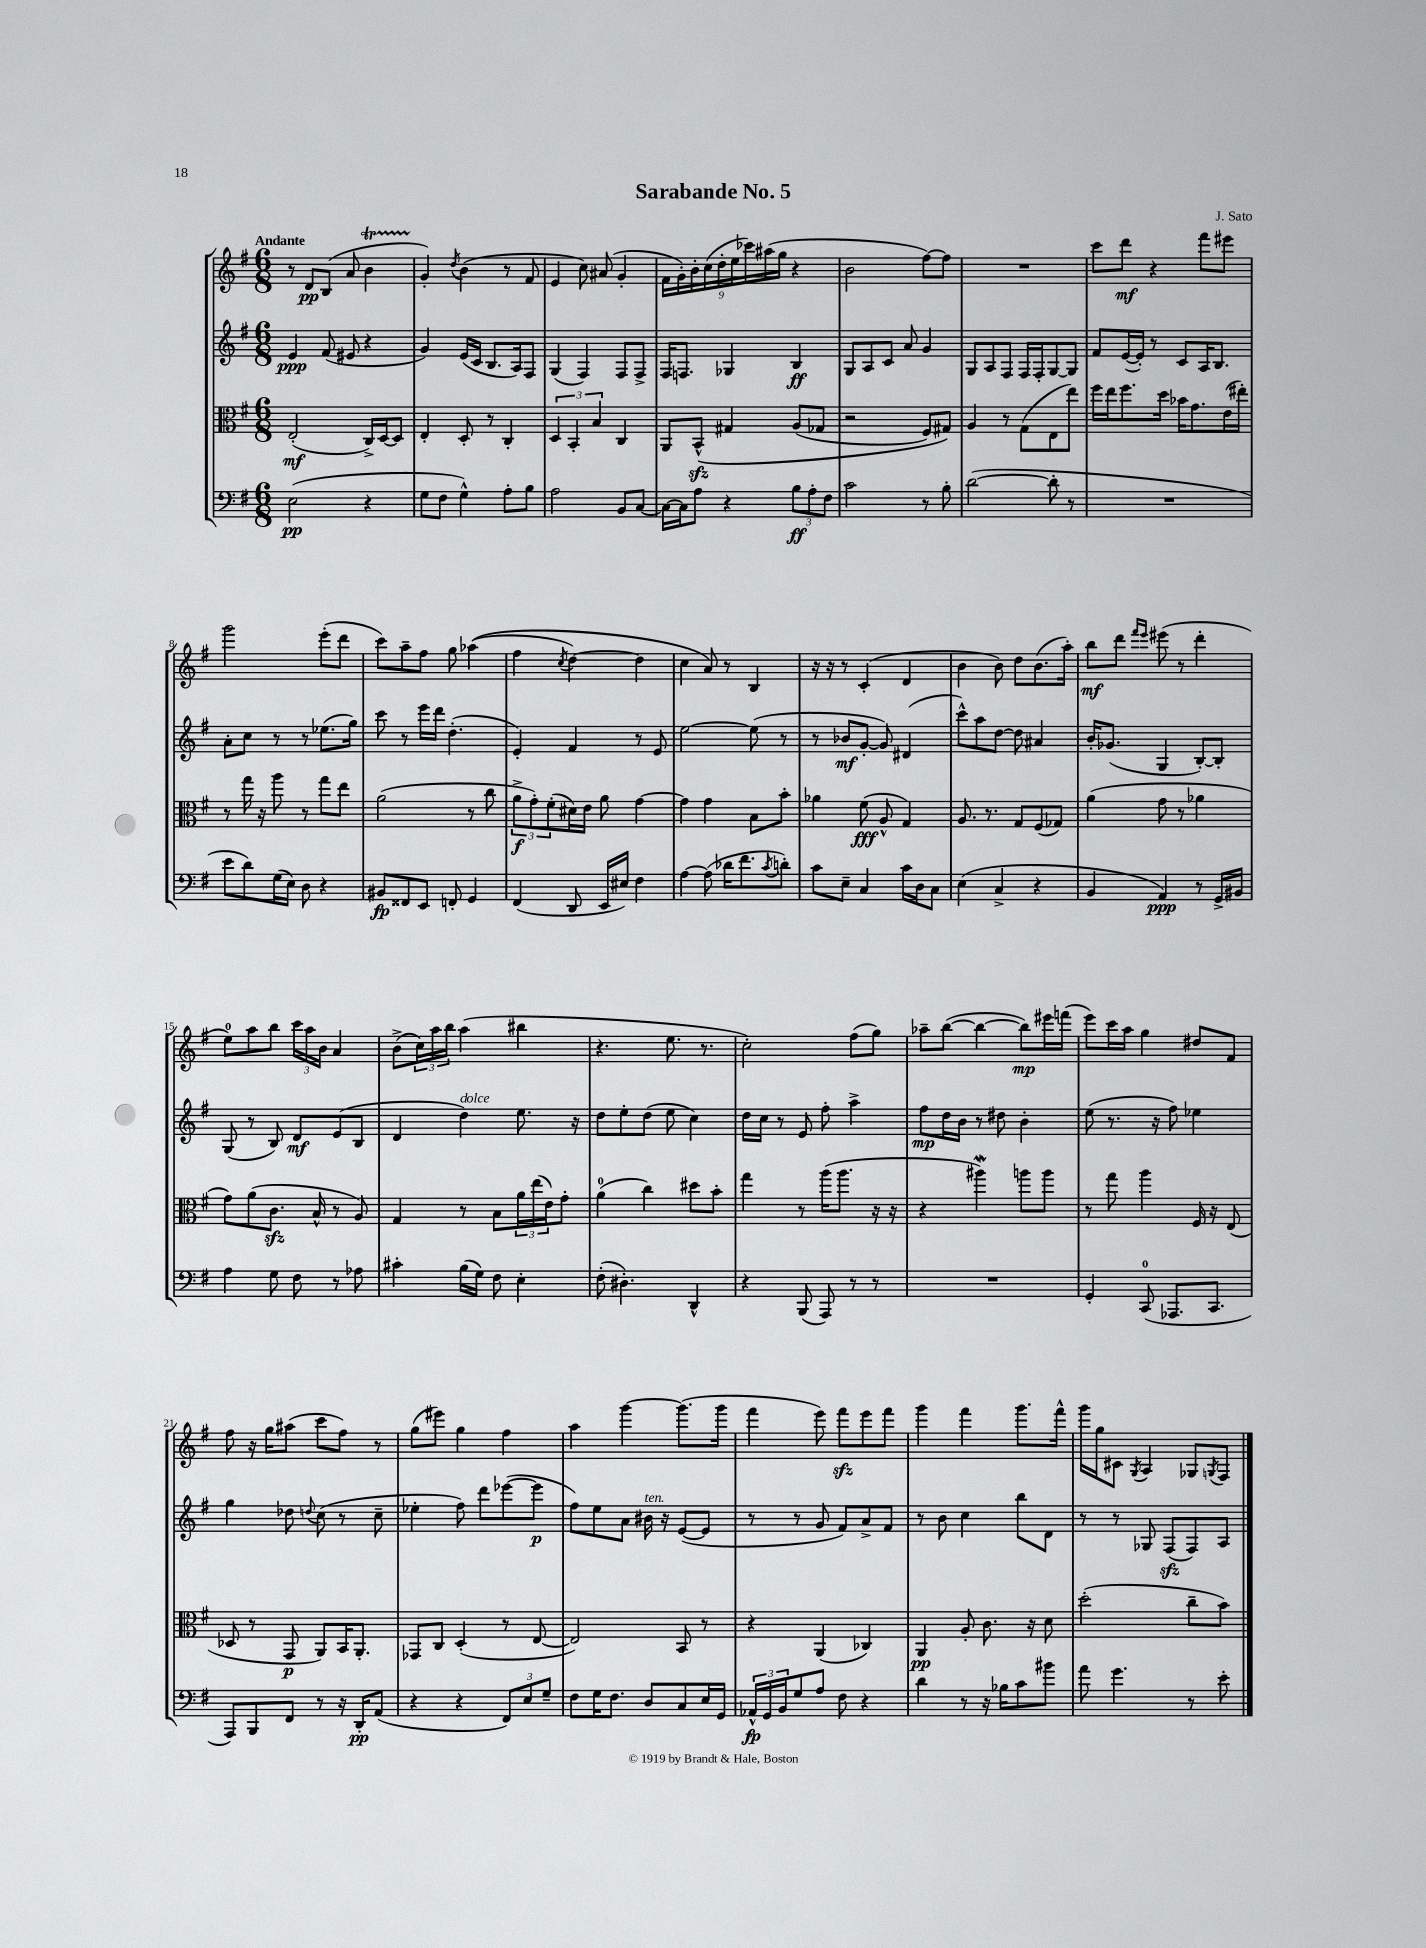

**kern	**dynam	**kern	**dynam	**kern	**dynam	**kern	**dynam
*part4	*part4	*part3	*part3	*part2	*part2	*part1	*part1
*staff4	*staff4	*staff3	*staff3	*staff2	*staff2	*staff1	*staff1
*clefF4	*	*clefC3	*	*clefG2	*	*clefG2	*
*k[f#]	*	*k[f#]	*	*k[f#]	*	*k[f#]	*
*M6/8	*	*M6/8	*	*M6/8	*	*M6/8	*
=1	=1	=1	=1	=1	=1	=1	=1
!	!	!	!	!	!	!LO:TX:a:B:t=Andante	!
(2E\	pp	(2E'/	mf	4e/	ppp	8r	.
.	.	.	.	.	.	8d/L	pp
.	.	.	.	(8f#/	.	(8B/J	.
.	.	.	.	8e#X/	.	8a/	.
4r	.	16C^/LL)	.	4r	.	4bt\	.
.	.	[16D/J	.	.	.	.	.
.	.	8D/J]	.	.	.	.	.
=2	=2	=2	=2	=2	=2	=2	=2
8G\L	.	4E'/	.	4g/)	.	4g'/)	.
8F#\J	.	.	.	.	.	.	.
.	.	.	.	.	.	8qdd/	.
4G^^\)	.	8D'/	.	(16e/LL	.	(4b\	.
.	.	.	.	16c/JJ	.	.	.
.	.	8r	.	8.B/L	.	.	.
8A'\L	.	4C'/	.	.	.	8r	.
.	.	.	.	16A/k)	.	.	.
8B\J	.	.	.	8F#/J	.	8f#/	.
=3	=3	=3	=3	=3	=3	=3	=3
2A\	.	6D/	.	(4G/	.	4e/	.
.	.	6BB'/	.	.	.	.	.
.	.	.	.	4F#/)	.	8cc\)	.
.	.	6B/	.	.	.	.	.
.	.	.	.	.	.	(8a#X/	.
8BB/L	.	4C/	.	8F#/L	.	4g'/	.
[8C/J	.	.	.	8F#^/J	.	.	.
=4	=4	=4	=4	=4	=4	=4	=4
16C\LL_	.	8AA/L	.	16F#/KL	.	18f#\LL	.
.	.	.	.	.	.	18g'\)	.
16C\J]	.	.	.	8.Fn/J	.	.	.
.	.	.	.	.	.	18b'\	.
8A\J	.	(8BBzz^^/J	.	.	.	.	.
.	.	.	.	.	.	(18cc\	.
.	.	.	.	.	.	18dd'\	.
4r	.	4G#X/	.	4G-X/	.	.	.
.	.	.	.	.	.	18ee\	.
.	.	.	.	.	.	18ccc-X\)	.
.	.	.	.	.	.	(18aa#X\	.
.	.	.	.	.	.	18gg\JJ	.
12B\L	ff	(8A/L	.	4B/	ff	4r	.
12A'\	.	.	.	.	.	.	.
.	.	8G-X/J	.	.	.	.	.
12F#\J	.	.	.	.	.	.	.
=5	=5	=5	=5	=5	=5	=5	=5
2c\	.	2r	.	8G/L	.	2b\	.
.	.	.	.	8A/	.	.	.
.	.	.	.	8c/J	.	.	.
.	.	.	.	8a/	.	.	.
8r	.	8F#/L)	.	4g/	.	[8ff#\L)	.
8B'\	.	8G#X/J)	.	.	.	8ff#\J]	.
=6	=6	=6	=6	=6	=6	=6	=6
([2d\	.	4A/	.	8G/L	.	2.r	.
.	.	.	.	8A/	.	.	.
.	.	8r	.	8F#/J	.	.	.
.	.	(8G\L	.	16F#/LL	.	.	.
.	.	.	.	16F#'/J	.	.	.
8d'\]	.	8E\	.	[8G/	.	.	.
8r	.	8ee\J)	.	8G/J]	.	.	.
=7	=7	=7	=7	=7	=7	=7	=7
2.r	.	16ff#\LL	.	8f#/L	.	8ccc\L	.
.	.	16ee\J	.	.	.	.	.
.	.	8.ff#\	.	([16e/L	.	8ddd\J	mf
.	.	.	.	16e'/JJ])	.	.	.
.	.	.	.	8r	.	4r	.
.	.	16dd\Jk	.	.	.	.	.
.	.	16b-X\KL	.	8c/L	.	.	.
.	.	8.g\	.	.	.	.	.
.	.	.	.	16A/K	.	8fff#\L	.
.	.	.	.	8.B/J	.	.	.
.	.	(16e\L	.	.	.	8eee#X\J	.
.	.	16ee#X'\JJ)	.	.	.	.	.
!!LO:LB:g=z
=8	=8	=8	=8	=8	=8	=8	=8
8e\L	.	8r	.	8a'\L	.	2ggg\	.
8d\)	.	16gg\	.	8cc\J	.	.	.
.	.	16r	.	.	.	.	.
(16G\L	.	8aa\	.	8r	.	.	.
16E\JJ)	.	.	.	.	.	.	.
8D\	.	8r	.	8r	.	.	.
4r	.	8gg\L	.	(8.ee-X\L	.	(8eee'\L	.
.	.	8ee\J	.	.	.	8ddd\J	.
.	.	.	.	16gg\Jk)	.	.	.
=9	=9	=9	=9	=9	=9	=9	=9
8BB#X/L	fp	(2a\	.	8ccc\	.	8ccc\L)	.
8FF##X/	.	.	.	8r	.	8aa~\	.
8EE/J	.	.	.	16eee\LL	.	8ff#\J	.
.	.	.	.	16ddd\JJ	.	.	.
8FFn'/	.	.	.	(4.dd'\	.	8gg\	.
4GG/	.	8r	.	.	.	((4aa-X\	.
.	.	8cc\	.	.	.	.	.
=10	=10	=10	=10	=10	=10	=10	=10
(4FF#/	.	12a^\L	f	4e'/)	.	4ff#\	.
.	.	12g'\)	.	.	.	.	.
.	.	(12f#'\	.	.	.	.	.
.	.	.	.	.	.	8qcc/	.
8DD/	.	16d#X\L)	.	4f#/	.	[4dd\)	.
.	.	16e\JJ	.	.	.	.	.
16EE/LL	.	8a\	.	.	.	.	.
16E#X/JJ)	.	.	.	.	.	.	.
4F#\	.	[4g\	.	8r	.	4dd\]	.
.	.	.	.	8e/	.	.	.
=11	=11	=11	=11	=11	=11	=11	=11
[4A\	.	4g\]	.	[2ee\	.	4cc\	.
(8A\]	.	4g\	.	.	.	8a/)	.
16d-X\KL	.	.	.	.	.	8r	.
8.f#\	.	.	.	.	.	.	.
.	.	8B\L	.	(8ee\]	.	4B/	.
8qc/	.	.	.	.	.	.	.
8dn'\J)	.	8b'\J	.	8r	.	.	.
=12	=12	=12	=12	=12	=12	=12	=12
8c\L	.	4a-X\	.	8r	.	16r	.
.	.	.	.	.	.	16r	.
8E~\J	.	.	.	8b-X/L	mf	8r	.
4C/	.	(8f#\	fff	[8g'/J	.	(4c'/	.
.	.	8A^^/	.	8g/])	.	.	.
16c\LL	.	4G/)	.	(4d#X/	.	4d/	.
16D\J	.	.	.	.	.	.	.
8C\J	.	.	.	.	.	.	.
=13	=13	=13	=13	=13	=13	=13	=13
(4E\	.	8.A/	.	8ccc^^\L)	.	4b\	.
.	.	.	.	8aa\	.	.	.
.	.	8.r	.	.	.	.	.
4C^/	.	.	.	[8dd\J	.	8b\)	.
.	.	8G/L	.	8dd\]	.	8dd\L	.
4r	.	(8F#/	.	4a#X/	.	(8.b\	.
.	.	8G-X/J)	.	.	.	.	.
.	.	.	.	.	.	16aa'\Jk)	.
=14	=14	=14	=14	=14	=14	=14	=14
4BB/	.	(4a\	.	16b'/KL	.	8bb\L	mf
.	.	.	.	(8.g-X/J	.	.	.
.	.	.	.	.	.	8ddd\J	.
.	.	.	.	.	.	16qqfff#/LL	.
.	.	.	.	.	.	16qqeee/JJ	.
4AA/)	ppp	8g\	.	4G/	.	(8eee#X\	.
.	.	8r	.	.	.	8r	.
8r	.	4a-X\	.	[8B'/L)	.	4ddd'\	.
16GG^/LL	.	.	.	8B'/J]	.	.	.
16BB#X/JJ	.	.	.	.	.	.	.
!!LO:LB:g=z
=15	=15	=15	=15	=15	=15	=15	=15
4A\	.	8g\L)	.	(8G/	.	8ee\L)	.
.	.	(8a\	.	8r	.	8aa\	.
8G\	.	8.czz\J	.	8B/)	.	8bb\J	.
8F#\	.	.	.	8d/L	mf	24ccc\LL	.
.	.	.	.	.	.	24aa\	.
.	.	16B^^/	.	.	.	.	.
.	.	.	.	.	.	24b\JJ	.
8r	.	8r	.	(8e/	.	4a/	.
8A-X\	.	8A/)	.	8B/J	.	.	.
=16	=16	=16	=16	=16	=16	=16	=16
4c#X'\	.	4G/	.	4d/	.	(8b^\L	.
.	.	.	.	.	.	24cc\L)	.
.	.	.	.	.	.	24aa\	.
.	.	.	.	.	.	24bb\JJ	.
!	!	!	!	!LO:TX:a:i:t=dolce	!	!	!
(16B\LL	.	8r	.	4dd\)	.	(4aa\	.
16G\JJ)	.	.	.	.	.	.	.
8F#\	.	8B\L	.	.	.	.	.
4E'\	.	24a\L	.	8.ee\	.	4bb#X\	.
.	.	(24ee\	.	.	.	.	.
.	.	24e\J)	.	.	.	.	.
.	.	8g'\J	.	.	.	.	.
.	.	.	.	16r	.	.	.
=17	=17	=17	=17	=17	=17	=17	=17
(8F#'\	.	(4a\	.	8dd\L	.	4.r	.
4.D#X'\)	.	.	.	8ee'\	.	.	.
.	.	4cc\)	.	(8dd\J	.	.	.
.	.	.	.	8ee\	.	8.ee\	.
4DD^^/	.	8dd#X\L	.	4cc\)	.	.	.
.	.	.	.	.	.	8.r	.
.	.	8b'\J	.	.	.	.	.
=18	=18	=18	=18	=18	=18	=18	=18
4r	.	4gg\	.	16dd\LL	.	2cc'\)	.
.	.	.	.	16cc\JJ	.	.	.
.	.	.	.	8r	.	.	.
(8BBB/	.	8r	.	8e/	.	.	.
8AAA/)	.	(16aa\KL	.	8ff#'\	.	.	.
.	.	8.aa\J	.	.	.	.	.
8r	.	.	.	4aa^\	.	(8ff#\L	.
8r	.	16r	.	.	.	8gg\J)	.
.	.	16r	.	.	.	.	.
=19	=19	=19	=19	=19	=19	=19	=19
2.r	.	4r	.	8ff#\L	mp	8aa-X~\L	.
.	.	.	.	16dd\L	.	([8bb\J	.
.	.	.	.	16b\JJ	.	.	.
.	.	4aa#XW\)	.	8r	.	4bb\_	.
.	.	.	.	8dd#X\	.	.	.
.	.	8aan\L	.	4b'\	.	8bb\L])	mp
.	.	8aa\J	.	.	.	16eee#X\L	.
.	.	.	.	.	.	(16fffn\JJ	.
=20	=20	=20	=20	=20	=20	=20	=20
4GG'/	.	8r	.	(8ee\	.	8eee\L)	.
.	.	8gg\	.	8.r	.	16ccc\L	.
.	.	.	.	.	.	16aa\JJ	.
(8CC/	.	4aa\	.	.	.	4gg\	.
.	.	.	.	16r	.	.	.
8.AAA-X/L	.	.	.	8ff#\)	.	.	.
.	.	16F#/	.	4ee-X\	.	8dd#X/L	.
8.CC/J	.	16r	.	.	.	.	.
.	.	(8E/	.	.	.	8f#/J	.
!!LO:LB:g=z
=21	=21	=21	=21	=21	=21	=21	=21
8AAA/L)	.	8D-X/	.	4gg\	.	8ff#\	.
8BBB/	.	8r	.	.	.	16r	.
.	.	.	.	.	.	16gg\KL	.
8FF#/J	.	8GG/	p	8dd-X\	.	(8aa#X\J	.
.	.	.	.	8qqddn/	.	.	.
8r	.	8AA/L)	.	(8cc\	.	8ccc\L	.
16r	.	16BB/K	.	8r	.	8ff#\J)	.
16DD'/KL	pp	8.AA'/J	.	.	.	.	.
(8AA/J	.	.	.	8cc~\	.	8r	.
=22	=22	=22	=22	=22	=22	=22	=22
4r	.	8GG-X/L	.	4ee-X'\	.	(8gg\L	.
.	.	8C/J	.	.	.	8eee#X\J)	.
4r	.	(4D'/	.	8ff#\)	.	4gg\	.
.	.	.	.	8ddd\L	.	.	.
12FF#/L)	.	8r	.	([8eee-X\	.	4ff#\	.
12E/	.	.	.	.	.	.	.
.	.	[8E/	.	8eee-\J]	p	.	.
12G~/J	.	.	.	.	.	.	.
=23	=23	=23	=23	=23	=23	=23	=23
8F#\L	.	2E/])	.	8ff#\L)	.	4aa\	.
16G\K	.	.	.	8ee\	.	.	.
8.F#\J	.	.	.	.	.	.	.
.	.	.	.	8a\J	.	[4ggg\	.
!	!	!	!	!LO:TX:a:i:t=ten.	!	!	!
8D/L	.	.	.	16b#X\	.	.	.
.	.	.	.	16r	.	.	.
8C/	.	8BB/	.	([8e/L	.	(8.ggg\L]	.
16E/L	.	8r	.	8e/J]	.	.	.
16GG/JJ	.	.	.	.	.	16ggg\Jk	.
=24	=24	=24	=24	=24	=24	=24	=24
24AA-X^^/LL	fp	4r	.	8r	.	4fff#\	.
24GG/	.	.	.	.	.	.	.
24BB/J	.	.	.	.	.	.	.
8G/	.	.	.	8r	.	.	.
8A/J	.	(4AA/	.	8g/	.	8eee\)	.
8F#\	.	.	.	8f#/L)	.	8fff#zz\L	.
4r	.	4C-X/)	.	8a^/	.	8eee\	.
.	.	.	.	8f#/J	.	8fff#\J	.
=25	=25	=25	=25	=25	=25	=25	=25
4d\	.	4AA/	pp	8r	.	4ggg\	.
.	.	.	.	8b\	.	.	.
8r	.	8A'/	.	4cc\	.	4fff#\	.
16r	.	8.c\	.	.	.	.	.
16B-X\KL	.	.	.	.	.	.	.
8c\	.	.	.	8bb\L	.	8.ggg\L	.
.	.	16r	.	.	.	.	.
8b#X\J	.	8d\	.	8d\J	.	.	.
.	.	.	.	.	.	16fff#^^\Jk	.
=26	=26	=26	=26	=26	=26	=26	=26
8a\	.	(2dd'\	.	8r	.	16ggg\LL	.
.	.	.	.	.	.	16gg\J	.
4.g\	.	.	.	8r	.	8c#X\J	.
.	.	.	.	.	.	8qG/	.
.	.	.	.	8G-X/	.	4A/	.
.	.	.	.	(8F#zz/L	.	.	.
8r	.	8cc~\L	.	8F#/)	.	8G-X/L	.
.	.	.	.	.	.	8qGn/	.
8e'\	.	8b\J)	.	8A/J	.	8F#/J	.
==	==	==	==	==	==	==	==
*-	*-	*-	*-	*-	*-	*-	*-
